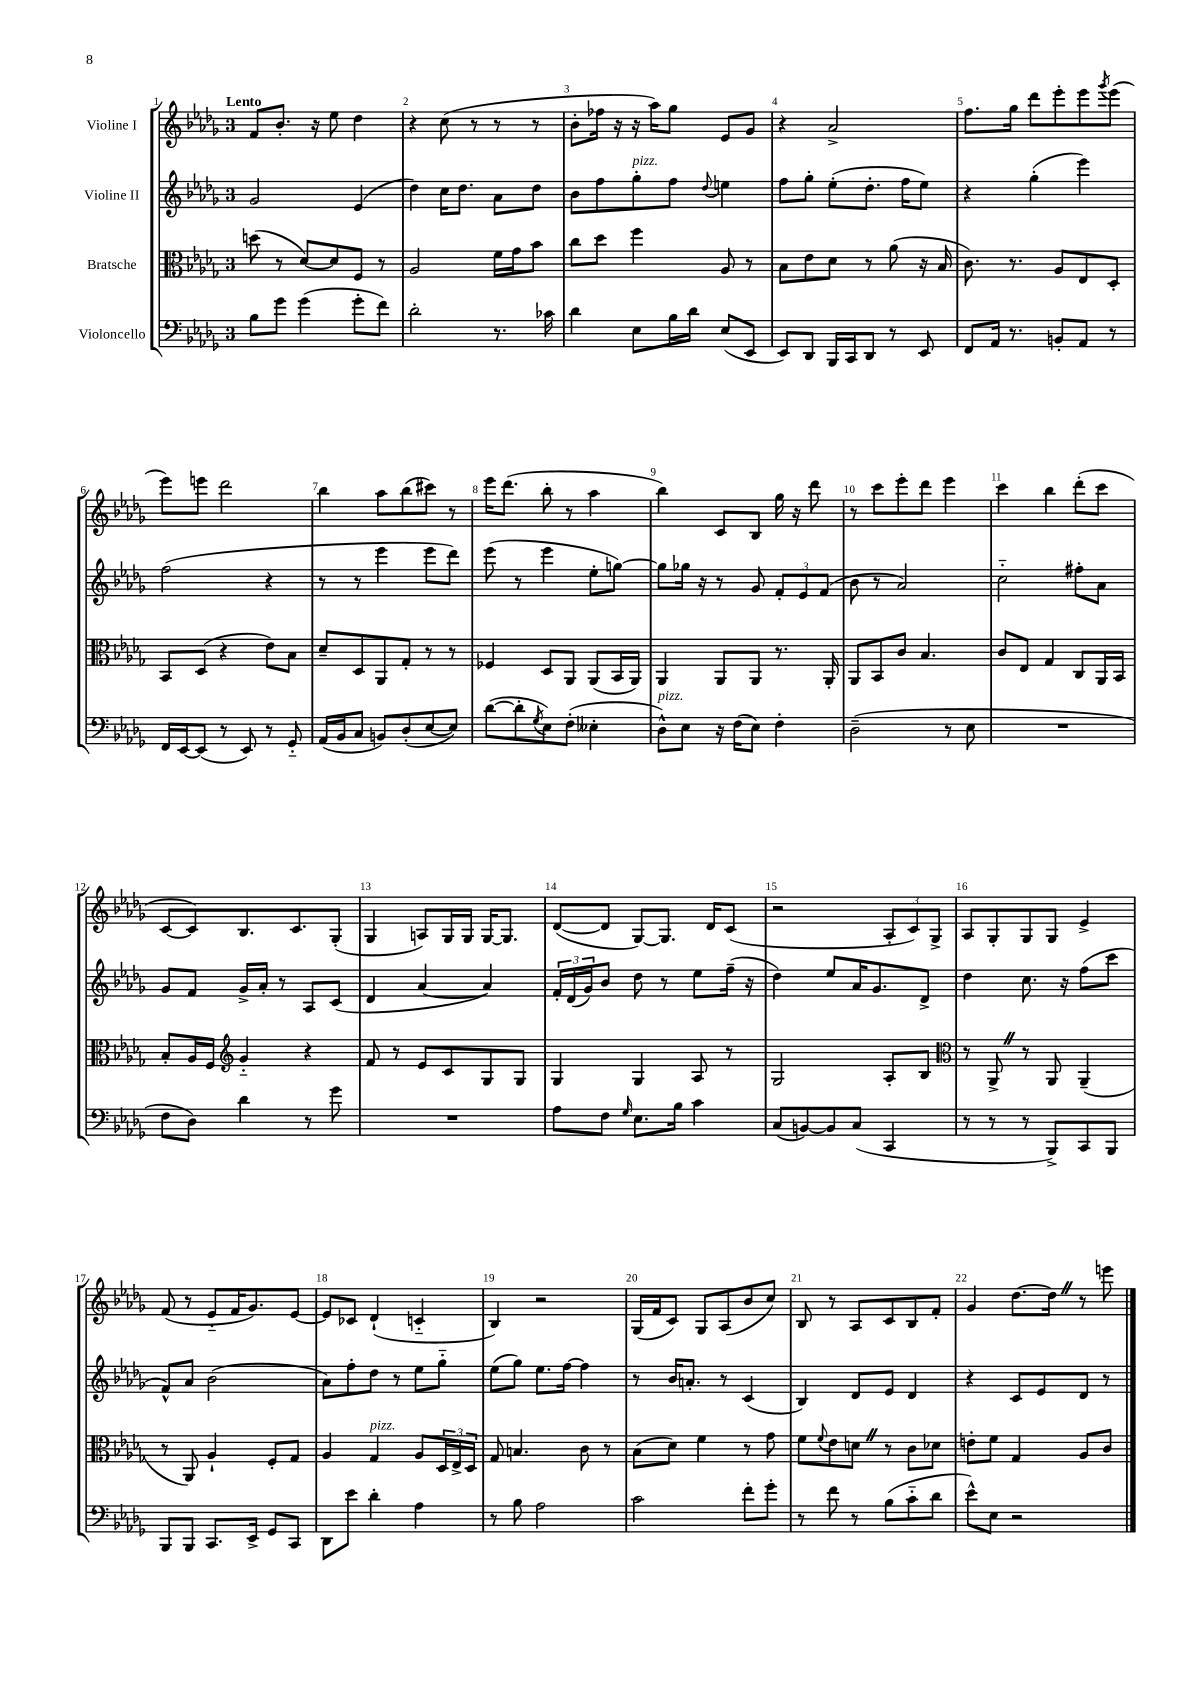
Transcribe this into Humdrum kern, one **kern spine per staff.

**kern	**kern	**kern	**kern
*staff4	*staff3	*staff2	*staff1
*clefF4	*clefC3	*clefG2	*clefG2
*k[b-e-a-d-g-]	*k[b-e-a-d-g-]	*k[b-e-a-d-g-]	*k[b-e-a-d-g-]
*M3/4	*M3/4	*M3/4	*M3/4
8B-	(8dd	2g-	8f
8g-	8r	.	8.b-'
(4g-	[8d-)	.	.
.	.	.	16r
.	8d-]	.	8ee-
8g-'	8F	(4e-	4dd-
8f)	8r	.	.
=	=	=	=
2d-'	2A-	4dd-)	4r
.	.	16cc	(8cc
.	.	8.dd-	.
.	.	.	8r
8.r	16f	8a-	8r
.	16g-	.	.
.	8b-	8dd-	8r
16c-	.	.	.
=	=	=	=
4d-	8cc	8b-	8b-'
.	8dd-	8ff	16ff-
.	.	.	16r
8E-	4ff	8gg-'	16r
.	.	.	16aa-)
16B-	.	8ff	8gg-
16d-	.	.	.
.	.	8qqdd-	.
(8E-	8A-	4ee	8e-
8EE-	8r	.	8g-
=	=	=	=
8EE-)	8B-	8ff	4r
8DD-	8e-	8gg-'	.
16BBB-	8d-	(8ee-'	2a-^
16CC	.	.	.
8DD-	8r	8.dd-'	.
8r	(8a-	.	.
.	.	16ff	.
8EE-	16r	8ee-)	.
.	16B-	.	.
=	=	=	=
8FF	8.c)	4r	8.ff
16AA-	.	.	.
8.r	8.r	.	16gg-
.	.	(4gg-'	8ddd-
8BB'	8A-	.	8eee-'
8AA-	8E-	4eee-)	8eee-
.	.	.	8qggg-
8r	8D-'	.	(8eee-
=	=	=	=
16FF	8BB-	(2ff	8eee-)
[16EE-	.	.	.
(8EE-]	(8D-	.	8eee
8r	4r	.	2ddd-
8EE-)	.	.	.
8r	8e-)	4r	.
8GG-'~	8B-	.	.
=	=	=	=
(16AA-	8d-~	8r	4bb-
16BB-	.	.	.
8C	8D-	8r	.
8BB)	8AA-	4eee-	8aa-
(8D-'	8G-'	.	(8bb-
[8E-	8r	8eee-	8ccc#)
8E-])	8r	8ddd-)	8r
=	=	=	=
([8d-	4F-	(8eee-	16eee-
.	.	.	(8.ddd-
8d-']	.	8r	.
8qG-	.	.	.
8E-)	8D-	4eee-	8bb-'
(8F'	8AA-	.	8r
4E--'	(8AA-	8ee-'	4aa-
.	16BB-	[8gg)	.
.	16AA-)	.	.
=	=	=	=
8D-^^)	4AA-	8gg]	4bb-)
8E-	.	16gg-	.
.	.	16r	.
16r	8AA-	8r	8c
(16F	.	.	.
8E-)	8AA-	8g-	8B-
4F'	8.r	12f'	16gg-
.	.	.	16r
.	.	12e-	.
.	.	.	8ddd-
.	.	(12f	.
.	16AA-'	.	.
=	=	=	=
(2D-~	8AA-	8b-	8r
.	8BB-	8r	8ccc
.	8c	2a-)	8eee-'
.	4.B-	.	8ddd-
8r	.	.	4eee-
8E-	.	.	.
=	=	=	=
2.r	8c	2cc'~	4ccc
.	8E-	.	.
.	4G-	.	4bb-
.	8C	8ff#'	(8ddd-'
.	16AA-	8a-	8ccc
.	16BB-	.	.
=	=	=	=
8F	8B-'	8g-	[8c
8D-)	16A-	8f	8c])
.	16F	.	.
*	*clefG2	*	*
4d-	4g-'~	16g-^	8.B-
.	.	16a-'	.
.	.	8r	.
.	.	.	8.c
8r	4r	8A-	.
8g-	.	(8c	(8G-'
=	=	=	=
2.r	8f	4d-	4G-
.	8r	.	.
.	8e-	[4a-	8A)
.	8c	.	16G-
.	.	.	16G-
.	8G-	4a-])	[16G-
.	.	.	8.G-]
.	8G-	.	.
=	=	=	=
8A-	4G-	24f'	([8d-
.	.	(24d-	.
.	.	24g-)	.
8F	.	8b-	8d-]
16qqG-	.	.	.
8.E-	4G-	8dd-	[8G-)
.	.	8r	8.G-]
16B-	.	.	.
4c	8A-	8ee-	.
.	.	.	16d-
.	8r	(16ff~	(8c
.	.	16r	.
=	=	=	=
(8C	2G-	4dd-)	2r
[8BB)	.	.	.
8BB]	.	8ee-	.
(8C	.	16a-	.
.	.	8.g-	.
4CC	8A-'	.	12A-'
.	.	.	12c)
.	8B-	8d-^	.
.	.	.	12G-^
=	=	=	=
*	*clefC3	*	*
8r	8r	4dd-	8A-
8r	8AA-^	.	8G-'
8r	8r	8.cc	8G-
8BBB-^)	8AA-	.	8G-
.	.	16r	.
8CC	(4AA-~	(8ff	4e-^
8BBB-	.	8ccc	.
=	=	=	=
8BBB-	8r	8f^^)	(8f
8BBB-	8AA-)	8a-	8r
8.CC	4A-`	(2b-	8e-'~
.	.	.	16f
16EE-^	.	.	8.g-)
8GG-	8F'	.	.
8CC	8G-	.	[8e-
=	=	=	=
8DD-	4A-	8a-)	8e-]
8e-	.	8ff'	8c-
4d-'	4G-	8dd-	(4d-`
.	.	8r	.
4A-	8A-	8ee-	4c'~
.	24D-	8gg-'~	.
.	24E-^	.	.
.	24D-	.	.
=	=	=	=
8r	8G-	(8ee-	4B-)
8B-	4.B	8gg-)	.
2A-	.	8.ee-	2r
.	.	[16ff	.
.	8c	4ff]	.
.	8r	.	.
=	=	=	=
2c	(8B-	8r	(16G-
.	.	.	16f
.	8d-)	16b-	8c)
.	.	8.a'	.
.	4f	.	8G-
.	.	8r	(8A-
8f'	8r	(4c	8b-
8g-'	8g-	.	8cc)
=	=	=	=
8r	8f	4B-)	8B-
.	8qqf	.	.
8f	8e-	.	8r
8r	8d	8d-	8A-
(8B-	8r	8e-	8c
8c'~	8c	4d-	8B-
8d-	8d-	.	8f'
=	=	=	=
8e-^^)	8e'	4r	4g-
8E-	8f	.	.
2r	4G-	8c	[8.dd-
.	.	8e-	.
.	.	.	16dd-]
.	8A-	8d-	8r
.	8c	8r	8eee
==	==	==	==
*-	*-	*-	*-
